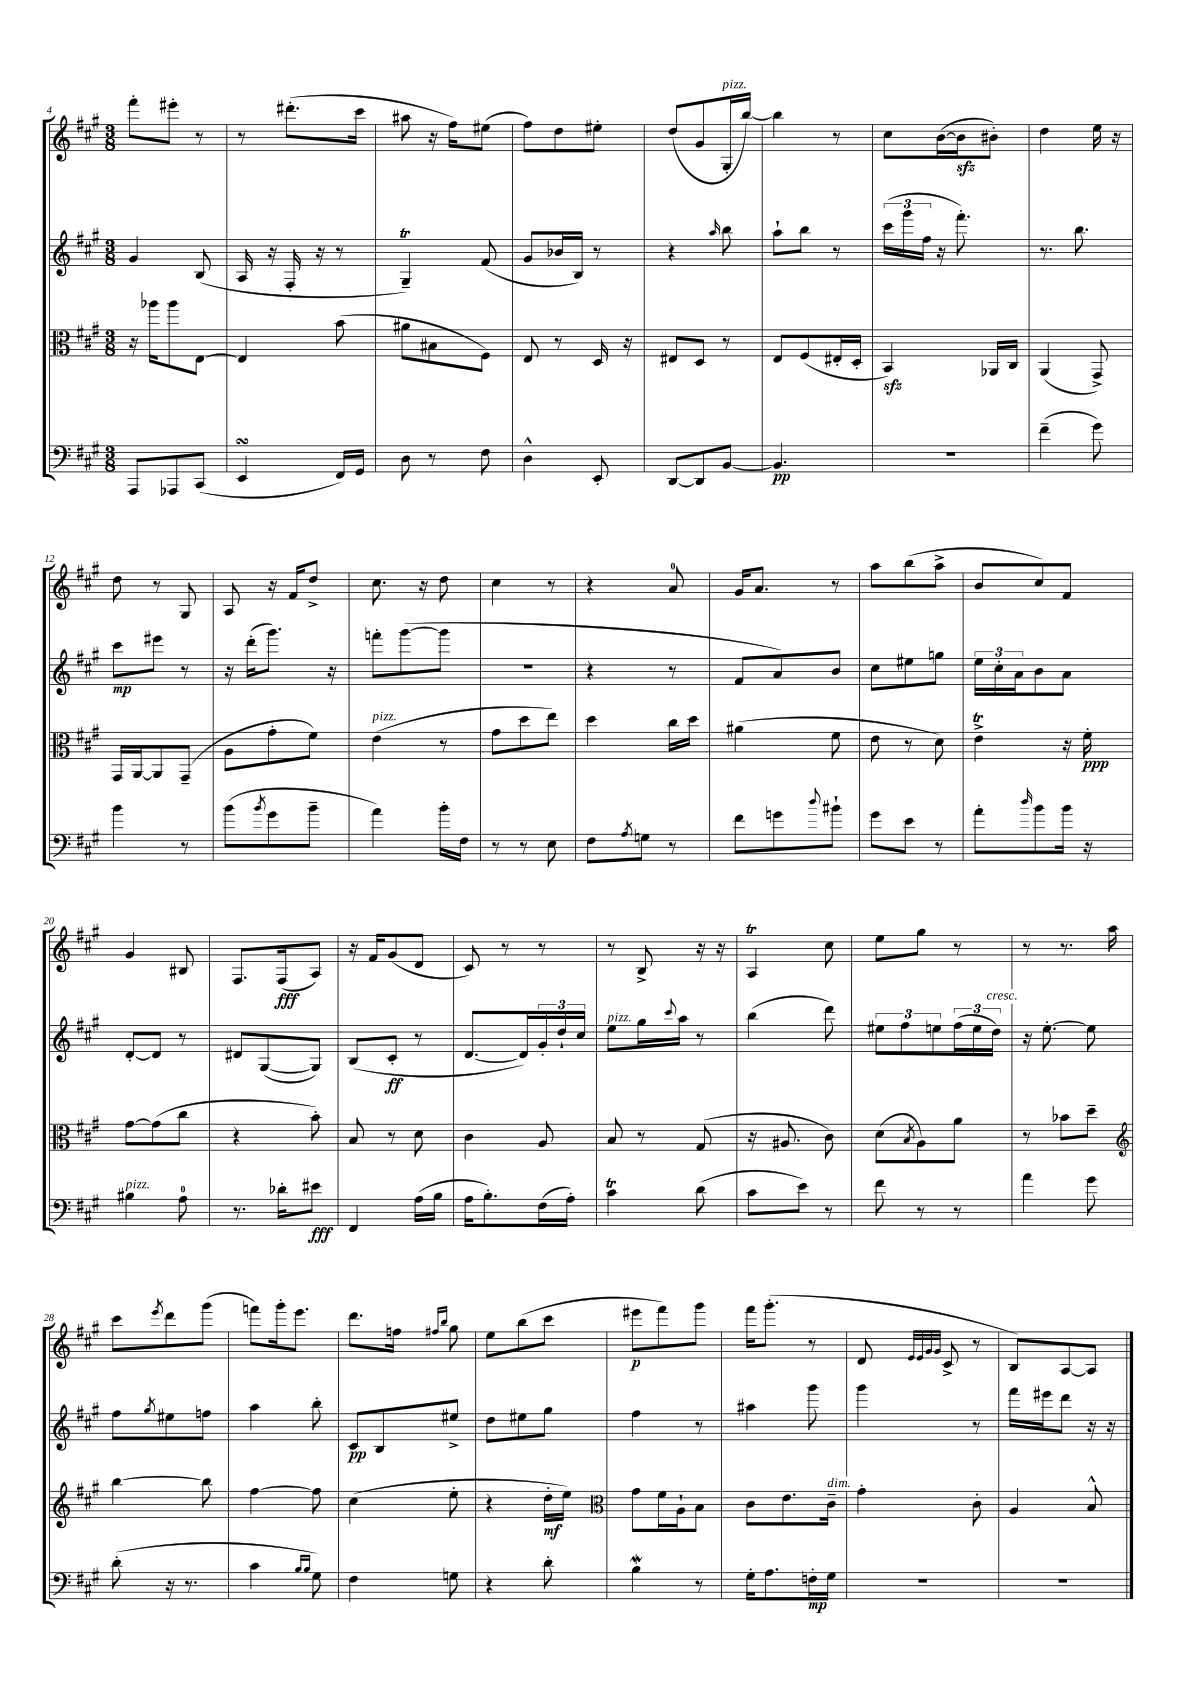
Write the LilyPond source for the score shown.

<<
\new StaffGroup <<
\new Staff = "s0" {
    \clef treble \key a \major \numericTimeSignature \time 3/8
    fis'''8-. eis'''8-. r8 |
    r8 dis'''8.-.( cis'''16 |
    ais''8 r16 fis''16) eis''8( |
    fis''8) d''8 eis''8-. |
    d''8( gis'8 gis16-.^\markup { \italic "pizz." } b''16~) |
    b''4 r8 |
    cis''8 b'16~( b'16\sfz bis'8-.) |
    d''4 e''16 r16 |
    d''8 r8 gis8 |
    a8 r16 fis'16 d''8-> |
    cis''8. r16 d''8 |
    cis''4 r8 |
    r4 a'8-0 |
    gis'16 a'8. r8 |
    a''8 b''8( a''8-> |
    b'8 cis''8) fis'8 |
    gis'4 bis8 |
    fis8. fis16\fff( a8) |
    r16 fis'16 gis'8( d'8 |
    cis'8) r8 r8 |
    r8 b8-> r16 r16 |
    a4\trill cis''8 |
    e''8 gis''8 r8 |
    r8 r8. a''16 |
    cis'''8 \acciaccatura { e'''8 } d'''8 gis'''8( |
    f'''8) gis'''16-. e'''8. |
    d'''8. f''16 \grace { fis''16 b''16 } gis''8 |
    e''8 b''8( cis'''8 |
    eis'''8\p fis'''8) gis'''8 |
    fis'''16 gis'''8.-.( r8 |
    d'8 \grace { e'32 e'32 gis'32 gis'32 } cis'8-> r8 |
    b8) a8~ a8 \bar "|." |
}
\new Staff = "s1" {
    \clef treble \key a \major \numericTimeSignature \time 3/8
    gis'4 b8( |
    a16 r16 fis16-. r16 r8 |
    gis4--\trill) fis'8( |
    gis'8 bes'16 b16) r8 |
    r4 \grace { a''16 } b''8 |
    a''8-! b''8 r8 |
    \tuplet 3/2 { cis'''16( gis'''16 fis''16 } r16 fis'''8.-.) |
    r8. b''8. |
    cis'''8\mp eis'''8 r8 |
    r16 d'''16-.( gis'''8.) r16 |
    f'''8-. gis'''8~( gis'''8 |
    R4. |
    r4 r8 |
    fis'8 a'8) b'8 |
    cis''8 eis''8 g''8 |
    \tuplet 3/2 { e''16 cis''16-. a'16 } b'8 a'8 |
    d'8~-. d'8 r8 |
    dis'8 gis8~( gis8) |
    b8( cis'8-.\ff r8 |
    d'8.~ d'16) \tuplet 3/2 { gis'16-. d''16-! cis''16 } |
    e''8^\markup { \italic "pizz." } gis''16 \appoggiatura { cis'''8 } a''16 r8 |
    b''4( d'''8) |
    \tuplet 3/2 { eis''8 fis''8 e''8 } \tuplet 3/2 { fis''16( e''16 d''16^\markup { \italic "cresc." }) } |
    r16 e''8.~-. e''8 |
    fis''8 \acciaccatura { gis''8 } eis''8 f''8 |
    a''4 b''8-. |
    cis'8\pp b8 eis''8-> |
    d''8 eis''8 gis''8 |
    fis''4 r8 |
    ais''4 gis'''8 |
    gis'''4 r8 |
    fis'''16 eis'''16 d'''8 r16 r16 \bar "|." |
}
\new Staff = "s2" {
    \clef alto \key a \major \numericTimeSignature \time 3/8
    r16 aes''16 aes''8 e8~ |
    e4 b'8( |
    ais'8 bis8 fis8) |
    e8 r8 d16 r16 |
    eis8 d8 r8 |
    e8 fis8( eis16-. d16-. |
    b,4\sfz) aes,16 cis16 |
    a,4( gis,8->) |
    gis,16 a,16~ a,8 gis,8--( |
    a8 gis'8-. fis'8) |
    e'4^\markup { \italic "pizz." }( r8 |
    gis'8 d''8 e''8) |
    d''4 cis''16 d''16 |
    ais'4( fis'8 |
    e'8 r8 d'8) |
    e'4->\trill r16 fis'16-.\ppp |
    gis'8~ gis'8( cis''8 |
    r4 b'8-.) |
    b8 r8 d'8 |
    cis'4 a8 |
    b8 r8 gis8( |
    r16 ais8. cis'8) |
    d'8( \acciaccatura { b8 } a8) a'8 |
    r8 bes'8 d''8-- |
    \clef treble b''4~ b''8 |
    fis''4~ fis''8 |
    cis''4( e''8-. |
    r4 d''16-.\mf e''16) |
    \clef alto gis'8 fis'16 a16-! b8 |
    cis'8 e'8. cis'16--^\markup { \italic "dim." } |
    gis'4-. cis'8-. |
    a4 b8-^ \bar "|." |
}
\new Staff = "s3" {
    \clef bass \key a \major \numericTimeSignature \time 3/8
    a,,8 aes,,8 cis,8( |
    e,4\turn fis,16) gis,16 |
    d8 r8 fis8 |
    d4-^ e,8-. |
    d,8~ d,8 b,8~ |
    b,4.\pp |
    R4. |
    fis'4--( gis'8) |
    b'4 r8 |
    b'8( \acciaccatura { b'8 } gis'8 b'8-- |
    a'4) b'16-. fis16 |
    r8 r8 e8 |
    fis8 \acciaccatura { a8 } g8 r8 |
    fis'8 g'8 \appoggiatura { d''8 } bis'8-! |
    gis'8 e'8 r8 |
    a'8-. \grace { d''16 } b'8 b'16 r16 |
    bis4^\markup { \italic "pizz." } a8-0 |
    r8. des'16-. eis'8\fff |
    fis,4 a16( b16 |
    a16 b8.-.) fis16( a16-.) |
    cis'4\trill d'8( |
    cis'8 e'8) r8 |
    fis'8 r8 r8 |
    a'4 gis'8 |
    d'8-.( r16 r8. |
    cis'4 \grace { b16 b16 } gis8) |
    fis4 g8 |
    r4 d'8-. |
    b4\mordent r8 |
    gis16-. a8. f16-.\mp gis16 |
    R4. |
    r4. \bar "|." |
}
>>
>>
\layout { \context { \Score currentBarNumber = #4 } }
